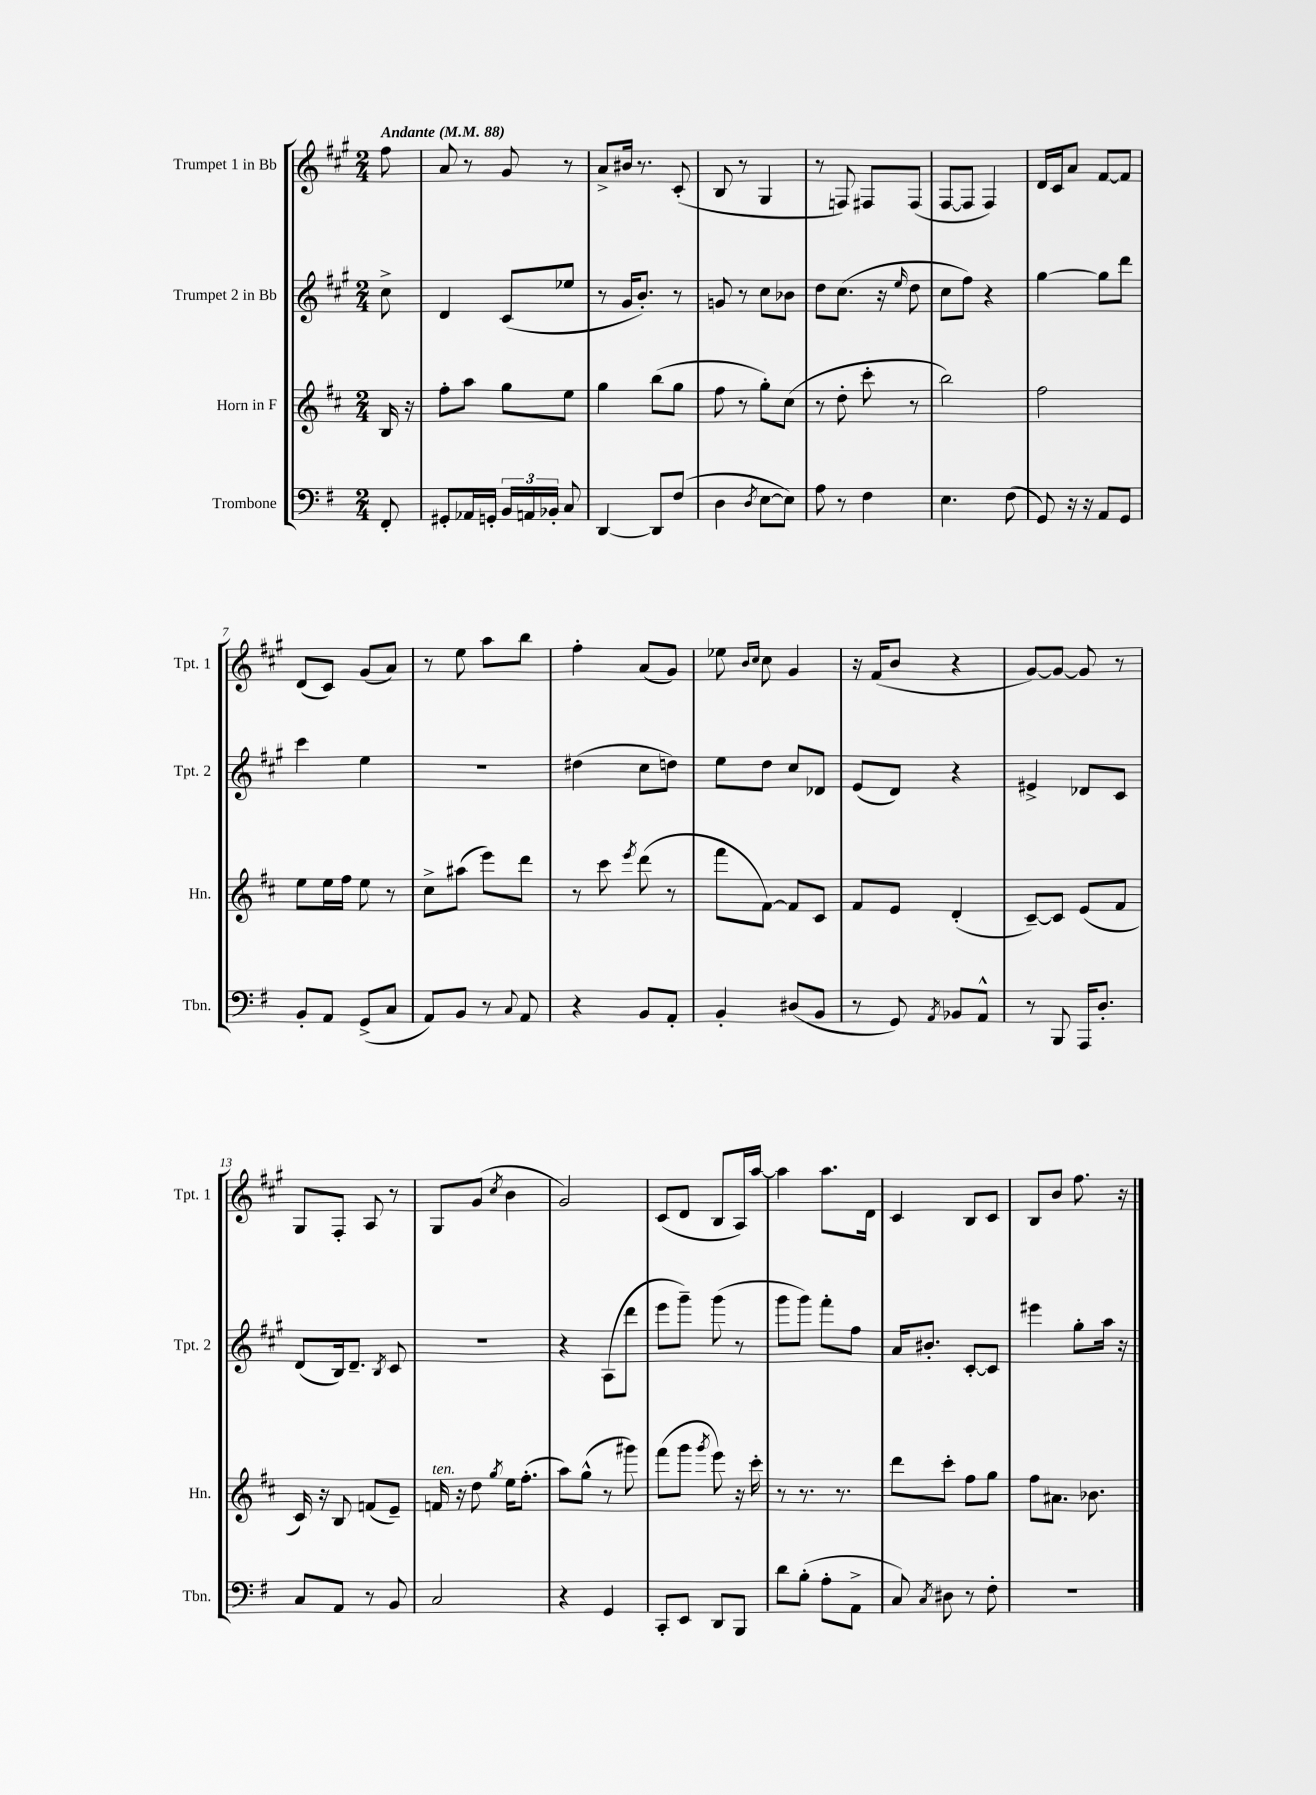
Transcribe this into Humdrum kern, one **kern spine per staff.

**kern	**kern	**kern	**kern
*staff4	*staff3	*staff2	*staff1
*clefF4	*clefG2	*clefG2	*clefG2
*k[f#]	*k[f#c#]	*k[f#c#g#]	*k[f#c#g#]
*M2/4	*M2/4	*M2/4	*M2/4
*MM88	*MM88	*MM88	*MM88
8FF#'	16B	8cc#^	8ff#
.	16r	.	.
=	=	=	=
8GG#'	8ff#'	4d	8a
16AA-	8aa	.	8r
16GG'	.	.	.
24BB	8gg	(8c#	8g#
24AA	.	.	.
24BB-'	.	.	.
8C	8ee	8ee-	8r
=	=	=	=
[4DD	4gg	8r	8a^
.	.	16g#	16b#
.	.	8.b')	8.r
8DD]	(8bb	.	.
(8F#	8gg	8r	(8c#'
=	=	=	=
4D	8ff#	8g	8B
.	8r	8r	8r
8qD	.	.	.
[8E	8gg')	8cc#	4G#
8E])	(8cc#	8b-	.
=	=	=	=
8A	8r	8dd	8r
8r	8dd'	(8.cc#	8F)
4F#	8ccc#'	.	8F#
.	.	16r	.
.	.	16qqee	.
.	8r	8dd	(8F#
=	=	=	=
4.E	2bb)	8cc#	[8F#
.	.	8ff#)	8F#]
.	.	4r	4F#)
(8F#	.	.	.
=	=	=	=
8GG)	2ff#	[4gg#	16d
.	.	.	16c#
16r	.	.	8a
16r	.	.	.
8AA	.	8gg#]	[8f#
8GG	.	8ddd	8f#]
=	=	=	=
8BB'	8ee	4ccc#	(8d
8AA	16ee	.	8c#)
.	16ff#	.	.
(8GG^	8ee	4ee	(8g#
8C	8r	.	8a)
=	=	=	=
8AA)	8cc#^	2r	8r
8BB	(8aa#	.	8ee
8r	8eee)	.	8aa
8qqC	.	.	.
8AA	8ddd	.	8bb
=	=	=	=
4r	8r	(4dd#	4ff#'
.	8ccc#	.	.
.	8qeee	.	.
8BB	(8ddd	8cc#	(8a
8AA'	8r	8dd)	8g#)
=	=	=	=
4BB'	8fff#	8ee	8ee-
.	.	.	16qqb
.	.	.	16qqcc#
.	[8f#)	8dd	8cc#
(8D#	8f#]	8cc#	4g#
8BB	8c#	8d-	.
=	=	=	=
8r	8f#	(8e	16r
.	.	.	(16f#
8GG)	8e	8d)	8b
8qAA	.	.	.
8BB-	(4d'	4r	4r
8AA^^	.	.	.
=	=	=	=
8r	[8c#~)	4e#^	[8g#)
8BBB	8c#]	.	8g#_
16AAA	(8e	8d-	8g#]
8.D'	.	.	.
.	8f#	8c#	8r
=	=	=	=
8C	16c#)	(8d	8G#
.	16r	.	.
8AA	8B	16B)	8F#'
.	.	8.d~	.
8r	(8f	.	8A
.	.	8qB	.
8BB	8e~)	8c#	8r
=	=	=	=
2C	16f	2r	8G#
.	16r	.	.
.	8dd	.	(8g#
.	8qgg	.	8qcc#
.	16ee	.	4b
.	(8.ff#'	.	.
=	=	=	=
4r	8aa)	4r	2g#)
.	(8gg^^	.	.
4GG	8r	(8A	.
.	8ggg#)	8ddd	.
=	=	=	=
8CC'	(8fff#	8eee	(8c#
8EE	8ggg	8ggg#~)	8d
.	8qggg	.	.
8DD	8eee)	(8ggg#	8B
8BBB	16r	8r	16A)
.	16ccc#'	.	[16aa
=	=	=	=
8d	8r	8ggg#	4aa]
(8B'	8.r	8ggg#)	.
8A'	.	8fff#'	8.aa
.	8.r	.	.
8AA^	.	8ff#	.
.	.	.	16d
=	=	=	=
8C)	8ddd	16a	4c#
.	.	8.b#'	.
8qC	.	.	.
8D#	8ccc#'	.	.
8r	8ff#	[8c#'	8B
8F#'	8gg	8c#]	8c#
=	=	=	=
2r	8ff#	4eee#	8B
.	8.a#	.	8b
.	.	8gg#'	8.ff#
.	8.b-	.	.
.	.	16aa	.
.	.	16r	16r
==	==	==	==
*-	*-	*-	*-
